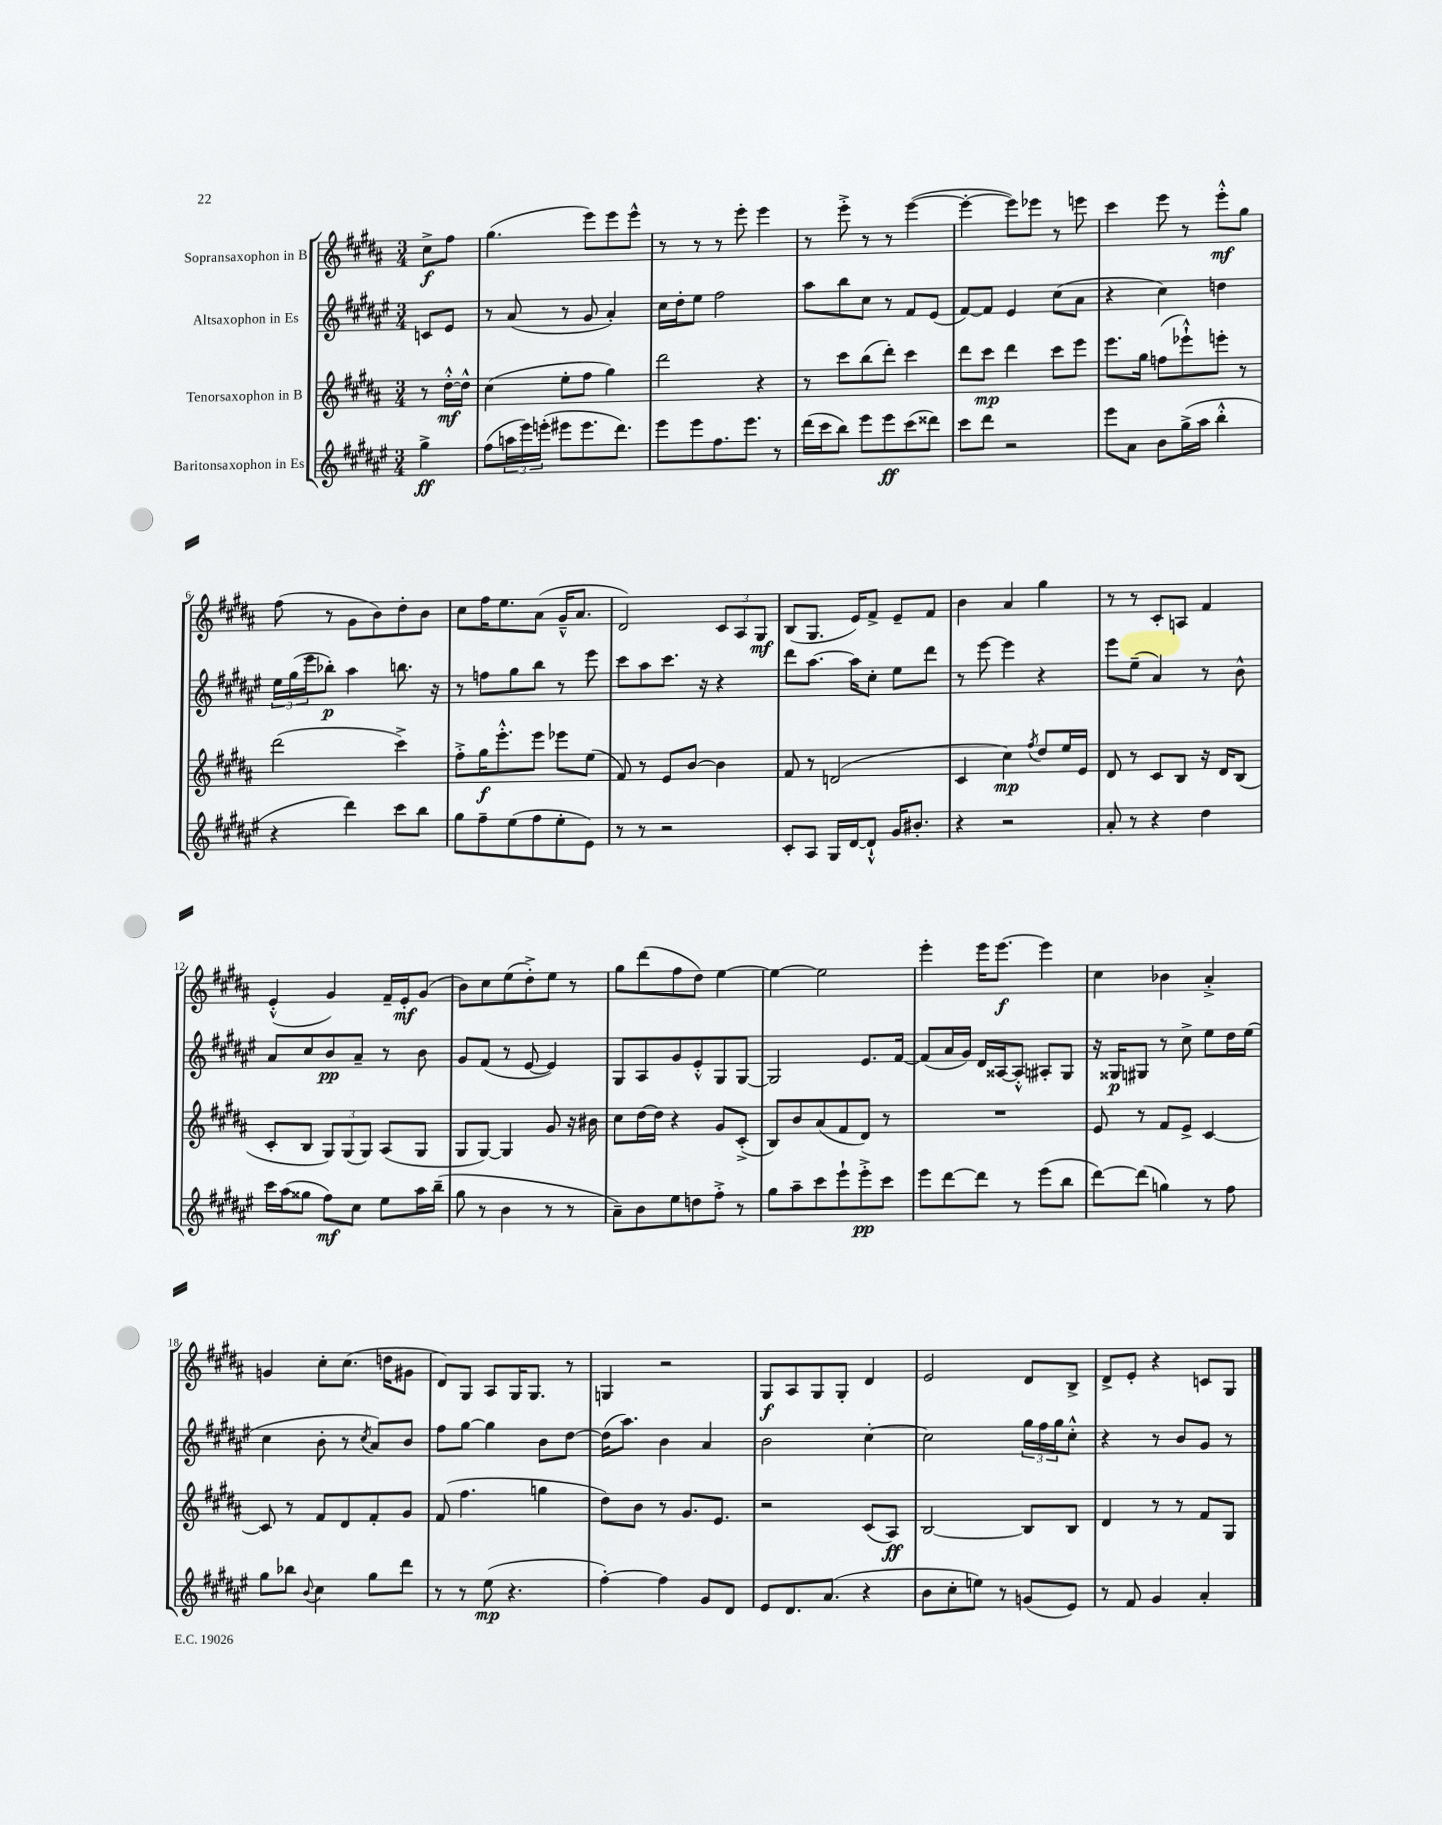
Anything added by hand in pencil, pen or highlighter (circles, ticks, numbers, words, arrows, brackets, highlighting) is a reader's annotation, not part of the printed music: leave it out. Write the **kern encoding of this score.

**kern	**kern	**kern	**kern
*staff4	*staff3	*staff2	*staff1
*clefG2	*clefG2	*clefG2	*clefG2
*k[f#c#g#d#a#e#]	*k[f#c#g#d#a#]	*k[f#c#g#d#a#e#]	*k[f#c#g#d#a#]
*M3/4	*M3/4	*M3/4	*M3/4
4gg#^	8r	8c	8cc#^
.	[16dd#'^^	8e#	8ff#
.	16dd#^^]	.	.
=	=	=	=
(8ff#	(4cc#	8r	(4.gg#
24aa	.	(8a#	.
24eee#)	.	.	.
(24eee'	.	.	.
8eee#	8ee'	8r	.
8.eee#	8ff#	8g#	8eee)
.	4gg#)	4a#')	8eee
8.ddd#)	.	.	.
.	.	.	8eee^^
=	=	=	=
8eee#	2ddd#	16cc#	8r
.	.	16dd#'	.
8eee#	.	8ee#	8r
8.ff#	.	2ff#	8r
.	.	.	8eee'
8.eee#	.	.	.
.	4r	.	4eee
8r	.	.	.
=	=	=	=
(16ddd#	8r	8aa#	8r
16ccc#	.	.	.
8bb)	8ccc#	8bb	8eee'^
8eee#	(8bb	8cc#	8r
8eee#	8ddd#')	8r	8r
(8ccc#	4ccc#	8f#	([4eee
8ddd##)	.	(8e#	.
=	=	=	=
8ccc#	8ddd#	[8f#)	4eee'_
8ddd#	8ccc#	8f#]	.
2r	4ddd#	4e#	8eee])
.	.	.	8eee-
.	8ccc#	(8cc#	8r
.	8eee	8a#	8eee
=	=	=	=
8eee#	8.eee	4r	4ccc#
8a#	.	.	.
.	16gg#	.	.
8b	(8ff	4cc#)	8eee
(16gg#^	8eee-`^^)	.	8r
16aa#	.	.	.
4bb'^^	8eee'	4dd	8eee'^^
.	8r	.	8gg#
=	=	=	=
4r	(2ddd#	24ee#	(8ff#
.	.	(24gg#	.
.	.	24eee#	.
.	.	8bb-')	8r
4ddd#)	.	4aa#	8g#
.	.	.	8b)
8ccc#	4ccc#^)	8.bb	8dd#'
8bb	.	.	8b
.	.	16r	.
=	=	=	=
8gg#	8ff#'^	8r	8cc#
8ff#~	16gg#	8ff	16ff#
.	8.eee'^^	.	8.ee
(8ee#	.	8gg#	.
8ff#	8eee	8bb	(8a#
8ee#'	8eee-	8r	16g#~^^
.	.	.	8.a#
8e#)	(8ee	8eee#	.
=	=	=	=
8r	8f#)	8ccc#	2d#)
8r	8r	8aa#	.
2r	8e	8.ccc#	.
.	[8b	.	.
.	.	16r	.
.	4b]	4r	12c#
.	.	.	12A#
.	.	.	12G#
=	=	=	=
8c#'	8f#	8ddd#	(8B
8A#	8r	[8.aa#	8.G#
16G#	(2d	.	.
[16d#	.	16aa#]	16e)
8d#`^^]	.	8cc#'	8f#^
16g#	.	8ee#	8e~
8.b#'	.	.	.
.	.	8ddd#	8f#
=	=	=	=
4r	4c#	8r	4b
.	.	[8eee#	.
2r	4cc#)	4eee#]	4a#
.	8qff#	.	.
.	8dd#	4r	4gg#
.	16ee	.	.
.	16e	.	.
=	=	=	=
8a#'	8d#	8eee#	8r
8r	8r	(8ee#~	8r
4r	8c#	4a#)	8c#'
.	8B	.	8A
4dd#	16r	8r	4f#
.	16d#	.	.
.	(8B	8b^^	.
=	=	=	=
16ccc#	8c#'	8a#	(4e'^^
(16aa#	.	.	.
8gg##	8B	8cc#	.
8ff#)	12G#)	8b	4g#)
.	(12G#	.	.
8cc#	.	8a#~	.
.	12G#)	.	.
8ee#	(8A#	8r	16f#~
.	.	.	16e'
16aa#	8G#	8b	(8g#
(16bb~	.	.	.
=	=	=	=
8gg#	8G#	8g#	8b)
8r	[8G#)	(8f#	8cc#
4b	4G#]	8r	(8ee
.	.	[8e#	8dd#'^)
8r	8g#	4e#])	8ee
8r	16r	.	8r
.	16b#	.	.
=	=	=	=
8a#~)	8cc#	8G#	8gg#
8b	[16dd#	8A#	(8ddd#
.	16dd#]	.	.
8ee#	4r	8g#	8ff#
8dd	.	8e#'^^	8dd#)
8ff#'^	8g#	8G#	[4ee
8r	(8c#'^	[8G#	.
=	=	=	=
8gg#	8B)	2G#]	4ee_
8aa#~	8b	.	.
8ccc#	(8a#	.	2ee]
8eee#`	8f#	.	.
8eee#'^	8d#)	8.e#	.
8ccc#	8r	.	.
.	.	[16f#	.
=	=	=	=
8eee#	2.r	(8f#]	4eee'
[8ddd#	.	16a#	.
.	.	16g#)	.
8ddd#]	.	16d#	16eee
.	.	[16A##	[8.eee
8r	.	8A##'^^]	.
(8eee#	.	8A#'	4eee]
8bb	.	8G#	.
=	=	=	=
[8ddd#)	8e	16r	4cc#
.	.	16G##	.
(8ddd#]	8r	8G#	.
4gg)	8f#	8r	4b-
.	8e^	8cc#^	.
8r	[4c#	8ee#	4a#'^
8ff#	.	16dd#	.
.	.	(16ee#	.
=	=	=	=
8gg#	8c#]	4cc#	4g
8bb-	8r	.	.
8qqb	.	.	.
4cc#	8f#	8b'	8cc#'
.	8d#	8r	(8.cc#
.	.	8qcc#	.
8gg#	8f#'	8a#)	.
.	.	.	16dd
8ddd#	8g#	8b	8g#
=	=	=	=
8r	(8f#	8ff#	8d#)
8r	4.ff#	[8gg#	8G#
(8ee#	.	4gg#]	8A#
4.r	.	.	16G#
.	.	.	8.G#
.	4gg	8b	.
.	.	[8dd#	8r
=	=	=	=
[4ff#')	8dd#)	(16dd#]	4G
.	.	8.aa#)	.
.	8b	.	.
4ff#]	8r	4b	2r
.	8.g#	.	.
8g#	.	4a#	.
.	8.e	.	.
8d#	.	.	.
=	=	=	=
8e#	2r	2b	8G#
8.d#	.	.	8A#
.	.	.	8G#
(8.a#	.	.	.
.	.	.	8G#'
4r	(8c#	[4cc#'	4d#
.	8A#)	.	.
=	=	=	=
8b	[2B	2cc#]	2e
8cc#'	.	.	.
8ee)	.	.	.
8r	.	.	.
(8g	8B]	24gg#	8d#
.	.	24ff#	.
.	.	24gg#	.
8e#)	8B	8cc#'^^	8B^
=	=	=	=
8r	4d#	4r	8d#^
8f#	.	.	8e'
4g#	8r	8r	4r
.	8r	8b	.
4a#'	8f#	8g#	8c
.	8G#	8r	8G#
==	==	==	==
*-	*-	*-	*-
